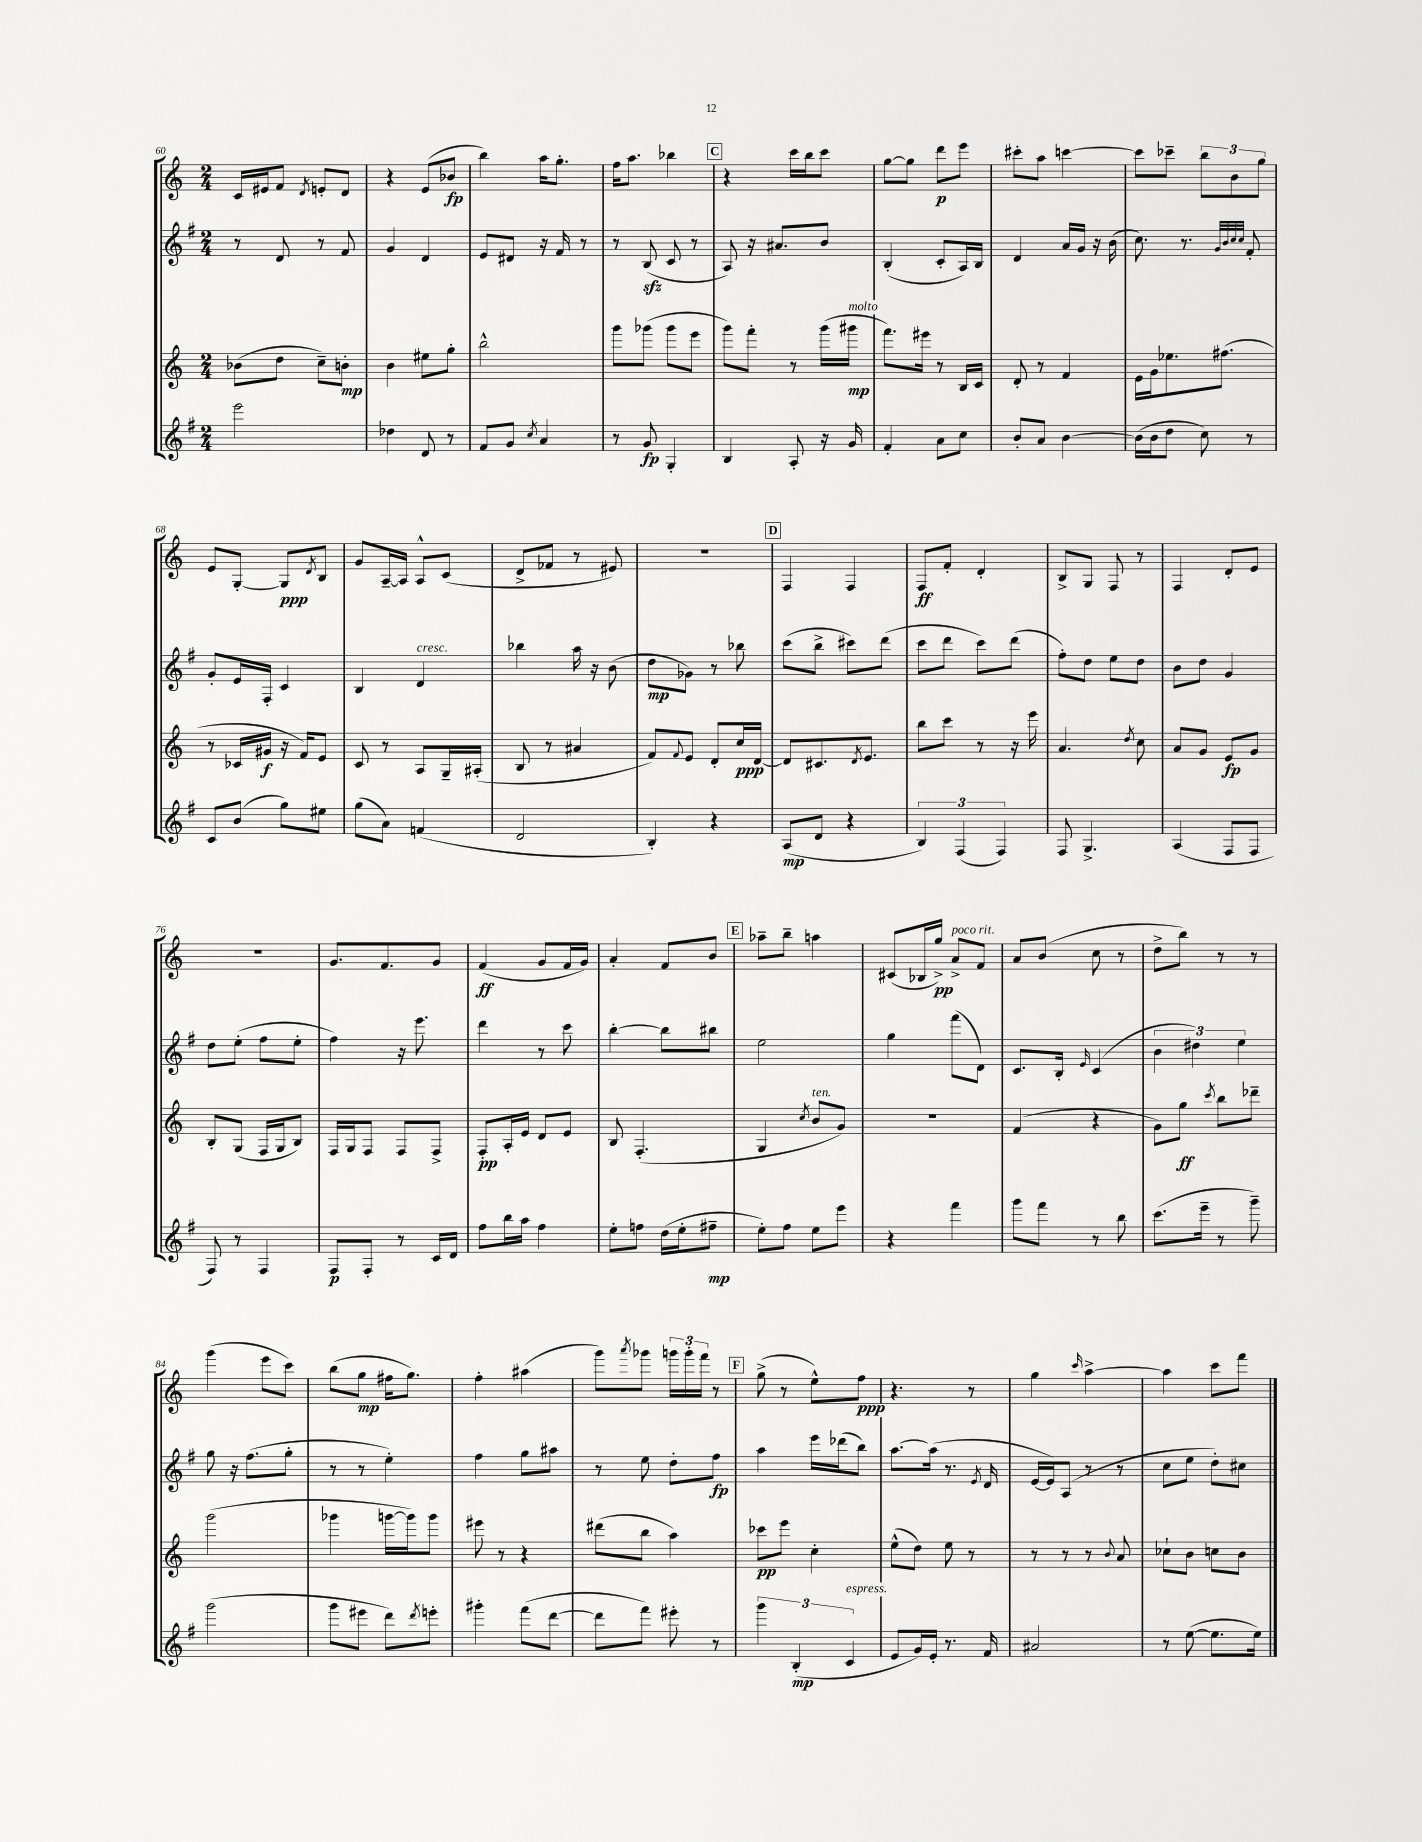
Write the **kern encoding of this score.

**kern	**dynam	**kern	**dynam	**kern	**dynam	**kern	**dynam
*part4	*part4	*part3	*part3	*part2	*part2	*part1	*part1
*staff4	*staff4	*staff3	*staff3	*staff2	*staff2	*staff1	*staff1
*clefG2	*	*clefG2	*	*clefG2	*	*clefG2	*
*k[f#]	*	*k[]	*	*k[f#]	*	*k[]	*
*M2/4	*	*M2/4	*	*M2/4	*	*M2/4	*
=60	=60	=60	=60	=60	=60	=60	=60
2eee\	.	(8b-X\L	.	8r	.	16c/LL	.
.	.	.	.	.	.	16e#X/J	.
.	.	8dd\J	.	8d/	.	8f/J	.
.	.	.	.	.	.	8qd/	.
.	.	8cc~\L)	.	8r	.	8en'/L	.
.	.	8bn'\J	mp	8f#/	.	8d/J	.
=61	=61	=61	=61	=61	=61	=61	=61
4dd-X\	.	4b\	.	4g/	.	4r	.
8d/	.	8ee#X\L	.	4d/	.	(8e/L	.
8r	.	8gg'\J	.	.	.	8b-X/J	fp
=62	=62	=62	=62	=62	=62	=62	=62
8f#/L	.	2bb^^\	.	8e/L	.	4bb\)	.
8g/J	.	.	.	8d#X/J	.	.	.
8qcc/	.	.	.	.	.	.	.
4a/	.	.	.	16r	.	16aa\KL	.
.	.	.	.	16f#/	.	8.gg'\J	.
.	.	.	.	8r	.	.	.
=63	=63	=63	=63	=63	=63	=63	=63
8r	.	8ggg\L	.	8r	.	16ff\KL	.
.	.	.	.	.	.	8.aa\J	.
8g/	fp	(8ggg-X\J	.	(8Bzz/	.	.	.
4G'/	.	8ggg-\L	.	8c/	.	4bb-X\	.
.	.	8eee\J	.	8r	.	.	.
!!LO:REH:place=s1:t=C
=64	=64	=64	=64	=64	=64	=64	=64
4B/	.	8ggg\L)	.	8A/)	.	4r	.
.	.	8fff'\J	.	16r	.	.	.
.	.	.	.	8.a#X/L	.	.	.
8A'/	.	8r	.	.	.	16ccc\LL	.
.	.	.	.	.	.	16bb\J	.
16r	.	(16ggg\LL	.	8b/J	.	8ccc\J	.
!	!	!LO:TX:a:i:t=molto	!	!	!	!	!
16g/	.	16ggg#X\JJ	mp	.	.	.	.
=65	=65	=65	=65	=65	=65	=65	=65
4f#'/	.	8.fff\L)	.	(4B'/	.	[8gg\L	.
.	.	.	.	.	.	8gg\J]	.
.	.	16eee#X\Jk	.	.	.	.	.
8a\L	.	8r	.	8c'/L	.	8ddd\L	p
8cc\J	.	16B/LL	.	16A/L)	.	8eee\J	.
.	.	16c/JJ	.	16B/JJ	.	.	.
=66	=66	=66	=66	=66	=66	=66	=66
8b'/L	.	8d'/	.	4d/	.	8ccc#X'\L	.
8a/J	.	8r	.	.	.	8aa\J	.
[4b\	.	4f/	.	16a/LL	.	[4cccn\	.
.	.	.	.	16g/JJ	.	.	.
.	.	.	.	16r	.	.	.
.	.	.	.	(16b\	.	.	.
=67	=67	=67	=67	=67	=67	=67	=67
(16b\LL]	.	16e\LL	.	8.cc\)	.	8ccc\L]	.
16b\J	.	16g\J	.	.	.	.	.
8dd\J	.	8.ee-X\	.	.	.	8ccc-X~\J	.
.	.	.	.	8.r	.	.	.
8cc\)	.	.	.	.	.	12bb\L	.
.	.	(8.ff#X\J	.	.	.	.	.
.	.	.	.	.	.	12b\	.
.	.	.	.	32qqg/LLL	.	.	.
.	.	.	.	32qqb/	.	.	.
.	.	.	.	32qqcc/	.	.	.
.	.	.	.	32qqcc/JJJ	.	.	.
8r	.	.	.	8f#'/	.	.	.
.	.	.	.	.	.	12gg\J	.
!!LO:LB:g=z
=68	=68	=68	=68	=68	=68	=68	=68
8c/L	.	8r	.	8g'/L	.	8e/L	.
(8b/J	.	16c-X/LL	.	16e/L	.	[8G'/J	.
.	.	16g#X/JJ	f	16F#'/JJ	.	.	.
8gg\L)	.	16r	.	4c/	.	8G/L]	ppp
.	.	16f/KL)	.	.	.	.	.
.	.	.	.	.	.	8qd/	.
8ee#X\J	.	8e/J	.	.	.	8B/J	.
=69	=69	=69	=69	=69	=69	=69	=69
(8gg\L	.	8c/	.	4B/	.	8g/L	.
8a\J)	.	8r	.	.	.	[16A~/L	.
.	.	.	.	.	.	16A/JJ]	.
!	!	!	!	!LO:TX:a:i:t=cresc.	!	!	!
(4fn/	.	8A/L	.	4d/	.	8A^^/L	.
.	.	16G~/L	.	.	.	(8c/J	.
.	.	(16A#X'/JJ	.	.	.	.	.
=70	=70	=70	=70	=70	=70	=70	=70
2d/	.	8B/	.	4bb-X\	.	8d^/L	.
.	.	8r	.	.	.	8f-X/J	.
.	.	4a#X/	.	16aa\	.	8r	.
.	.	.	.	16r	.	.	.
.	.	.	.	(8b\	.	8e#X/)	.
=71	=71	=71	=71	=71	=71	=71	=71
4B'/)	.	8f/L)	.	8dd\L	mp	2r	.
.	.	8qqf/	.	.	.	.	.
.	.	8e/J	.	8g-X\J)	.	.	.
4r	.	8d'/L	.	8r	.	.	.
.	.	16cc/L	ppp	8bb-X\	.	.	.
.	.	[16d/JJ	.	.	.	.	.
!!LO:REH:place=s1:t=D
=72	=72	=72	=72	=72	=72	=72	=72
(8A/L	mp	8d/L]	.	(8ccc\L	.	4F/	.
8d/J	.	8.c#X/	.	8bb^\J	.	.	.
4r	.	.	.	8ccc#X\L)	.	4F/	.
.	.	8qd/	.	.	.	.	.
.	.	8.e/J	.	.	.	.	.
.	.	.	.	(8ddd\J	.	.	.
=73	=73	=73	=73	=73	=73	=73	=73
6B/)	.	8bb\L	.	8ccc\L	.	8F/L	ff
.	.	8ccc\J	.	8ddd\J	.	8f'/J	.
(6F#/	.	.	.	.	.	.	.
.	.	8r	.	8ccc\L)	.	4d'/	.
6F#/)	.	.	.	.	.	.	.
.	.	16r	.	(8ddd\J	.	.	.
.	.	16eee\	.	.	.	.	.
=74	=74	=74	=74	=74	=74	=74	=74
8F#/	.	4.a/	.	8ff#'\L)	.	8B^/L	.
4.G^/	.	.	.	8dd\J	.	8G/J	.
.	.	.	.	8ee\L	.	8F/	.
.	.	8qdd/	.	.	.	.	.
.	.	8cc\	.	8dd\J	.	8r	.
=75	=75	=75	=75	=75	=75	=75	=75
(4A/	.	8a/L	.	8b\L	.	4F/	.
.	.	8g/J	.	8dd\J	.	.	.
8F#/L	.	8e/L	fp	4g/	.	8d'/L	.
8F#/J	.	8g/J	.	.	.	8e/J	.
!!LO:LB:g=z
=76	=76	=76	=76	=76	=76	=76	=76
8F#/)	.	8B'/L	.	8dd\L	.	2r	.
8r	.	(8G/J	.	(8ee'\J	.	.	.
4F#/	.	16F/LL	.	8ff#\L	.	.	.
.	.	16G/J	.	.	.	.	.
.	.	8B/J)	.	8ee'\J	.	.	.
=77	=77	=77	=77	=77	=77	=77	=77
8F#/L	p	16F/LL	.	4ff#\)	.	8.g/L	.
.	.	16G/J	.	.	.	.	.
8F#'/J	.	8F/J	.	.	.	.	.
.	.	.	.	.	.	8.f/	.
8r	.	8F/L	.	16r	.	.	.
.	.	.	.	8.eee\	.	.	.
16c/LL	.	8F^/J	.	.	.	8g/J	.
16d/JJ	.	.	.	.	.	.	.
=78	=78	=78	=78	=78	=78	=78	=78
8ff#\L	.	8F'/L	pp	4ddd\	.	(4f/	ff
16bb\L	.	16A'/L	.	.	.	.	.
16aa\JJ	.	16e/JJ	.	.	.	.	.
4ff#\	.	8d/L	.	8r	.	8g/L	.
.	.	8e/J	.	8ccc\	.	16f/L	.
.	.	.	.	.	.	16g/JJ)	.
=79	=79	=79	=79	=79	=79	=79	=79
8ee'\L	.	8B/	.	[4bb'\	.	4a'/	.
8ffn\J	.	(4.F'/	.	.	.	.	.
(16dd\LL	.	.	.	8bb\L]	.	8f/L	.
16ee'\J	.	.	.	.	.	.	.
8ff#X~\J	mp	.	.	8bb#X\J	.	8b/J	.
!!LO:REH:place=s1:t=E
=80	=80	=80	=80	=80	=80	=80	=80
8ee'\L)	.	4G/	.	2ee\	.	8aa-X~\L	.
8ff#\J	.	.	.	.	.	8bb~\J	.
.	.	8qcc/	.	.	.	.	.
!	!	!LO:TX:a:i:t=ten.	!	!	!	!	!
8ee\L	.	8b/L	.	.	.	4aan\	.
8eee\J	.	8g/J)	.	.	.	.	.
=81	=81	=81	=81	=81	=81	=81	=81
4r	.	2r	.	4gg\	.	(8c#X/L	.
.	.	.	.	.	.	16B-X/L	.
.	.	.	.	.	.	16gg^/JJ)	pp
!	!	!	!	!	!	!LO:TX:a:i:t=poco rit.	!
4fff#\	.	.	.	(8fff#\L	.	8a^/L	.
.	.	.	.	8d\J)	.	8f/J	.
=82	=82	=82	=82	=82	=82	=82	=82
8ggg\L	.	(4f/	.	8.c/L	.	8a/L	.
8fff#\J	.	.	.	.	.	(8b/J	.
.	.	.	.	16B'/Jk	.	.	.
.	.	.	.	16qqe/	.	.	.
8r	.	4r	.	(4c/	.	8cc\	.
8bb\	.	.	.	.	.	8r	.
=83	=83	=83	=83	=83	=83	=83	=83
(8.ccc\L	.	8g\L)	.	6b\	.	8dd^\L	.
.	.	8gg\J	ff	.	.	8bb\J)	.
.	.	.	.	6dd#X\)	.	.	.
16eee~\Jk	.	.	.	.	.	.	.
.	.	8qccc/	.	.	.	.	.
8r	.	8bb\L	.	.	.	8r	.
.	.	.	.	6ee\	.	.	.
8ggg~\)	.	8ddd-X~\J	.	.	.	8r	.
!!LO:LB:g=z
=84	=84	=84	=84	=84	=84	=84	=84
(2ggg\	.	(2ggg\	.	8gg\	.	(4ggg\	.
.	.	.	.	16r	.	.	.
.	.	.	.	(8.ff#\L	.	.	.
.	.	.	.	.	.	8eee\L	.
.	.	.	.	8gg'\J	.	8ccc\J)	.
=85	=85	=85	=85	=85	=85	=85	=85
8ggg\L	.	4ggg-X\	.	8r	.	(8bb\L	.
8eee#X\J	.	.	.	8r	.	8gg\J	mp
8ddd\L)	.	[16gggn\LL	.	4ee'\)	.	16ff#X\KL	.
.	.	16ggg\J])	.	.	.	8.gg\J)	.
8qddd/	.	.	.	.	.	.	.
8eeen'\J	.	8ggg\J	.	.	.	.	.
=86	=86	=86	=86	=86	=86	=86	=86
4ggg#X'\	.	8eee#X\	.	4ff#\	.	4ff'\	.
.	.	8r	.	.	.	.	.
(8fff#\L	.	4r	.	8gg\L	.	(4aa#X\	.
[8ddd\J	.	.	.	8aa#X\J	.	.	.
=87	=87	=87	=87	=87	=87	=87	=87
8ddd\L]	.	(8ddd#X\L	.	8r	.	8ggg\L)	.
.	.	.	.	.	.	8qaaa/	.
8fff#\J)	.	8bb\J	.	8ee\	.	8ggg-X\J	.
8eee#X'\	.	4aa\)	.	8dd'\L	.	24gggn\LL	.
.	.	.	.	.	.	24ggg'\	.
.	.	.	.	.	.	24fff\JJ	.
8r	.	.	.	8ff#\J	fp	8r	.
!!LO:REH:place=s1:t=F
=88	=88	=88	=88	=88	=88	=88	=88
6ggg\	.	8ccc-X\L	pp	4aa\	.	(8gg^\	.
.	.	8eee\J	.	.	.	8r	.
(6B'/	mp	.	.	.	.	.	.
.	.	4cc'\	.	16eee\LL	.	8ee^^\L)	.
.	.	.	.	(16ddd-X\J	.	.	.
!LO:TX:a:i:t=espress.	!	!	!	!	!	!	!
6c/	.	.	.	.	.	.	.
.	.	.	.	8bb\J)	.	8ff\J	ppp
=89	=89	=89	=89	=89	=89	=89	=89
8e/L	.	(8ee^^\L	.	[8.aa\L	.	4.r	.
16g/L)	.	8dd\J)	.	.	.	.	.
16e'/JJ	.	.	.	(16aa\Jk]	.	.	.
8.r	.	8ee\	.	8.r	.	.	.
.	.	8r	.	.	.	8r	.
.	.	.	.	8qe/	.	.	.
16f#/	.	.	.	16d/	.	.	.
=90	=90	=90	=90	=90	=90	=90	=90
2a#X/	.	8r	.	[16e/LL	.	4gg\	.
.	.	.	.	16e/J])	.	.	.
.	.	8r	.	(8A/J	.	.	.
.	.	.	.	.	.	16qqccc/	.
.	.	8r	.	8r	.	[4aa^\	.
.	.	8qqb/	.	.	.	.	.
.	.	8a/	.	8r	.	.	.
=91	=91	=91	=91	=91	=91	=91	=91
8r	.	8cc-X`\L	.	8cc\L	.	4aa\]	.
([8ee\	.	8b\J	.	8ee\J	.	.	.
8.ee\L]	.	8ccn\L	.	8dd'\L)	.	8ccc\L	.
.	.	8b\J	.	8cc#X\J	.	8fff\J	.
16ee\Jk)	.	.	.	.	.	.	.
==	==	==	==	==	==	==	==
*-	*-	*-	*-	*-	*-	*-	*-
